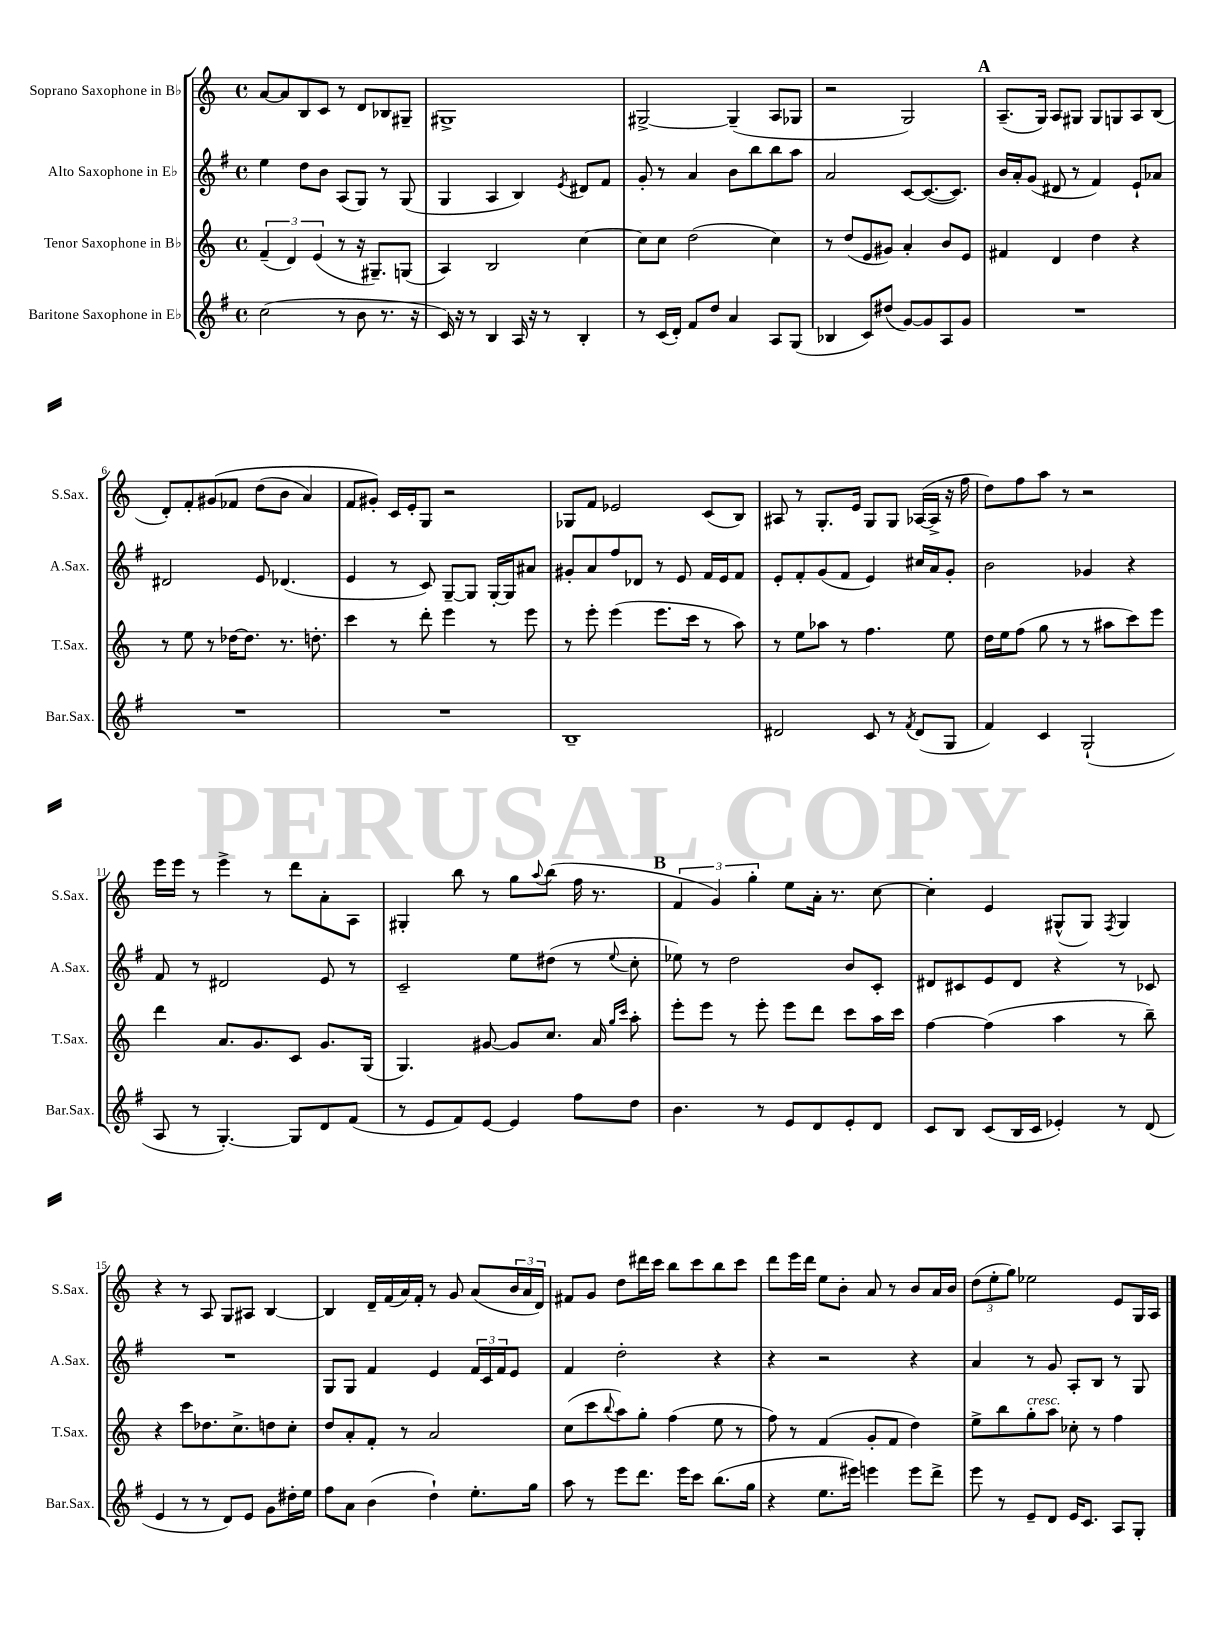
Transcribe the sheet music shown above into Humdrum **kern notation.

**kern	**kern	**kern	**kern
*staff4	*staff3	*staff2	*staff1
*clefG2	*clefG2	*clefG2	*clefG2
*k[f#]	*k[]	*k[f#]	*k[]
*M4/4	*M4/4	*M4/4	*M4/4
*met(c)	*met(c)	*met(c)	*met(c)
(2cc	(6f~	4ee	[8a
.	.	.	8a]
.	6d)	.	.
.	.	8dd	8B
.	(6e	.	.
.	.	8b	8c
8r	8r	(8A	8r
8b	16r	8G)	8d
.	8.G#~)	.	.
8.r	.	8r	8B-
.	(8G	(8G	8G#~
16r	.	.	.
=	=	=	=
16c)	4A)	4G	1G#^
16r	.	.	.
8r	.	.	.
4B	2B	4A	.
16A	.	4B)	.
16r	.	.	.
8r	.	.	.
.	.	8qe	.
4B'	[4cc	8d#	.
.	.	8f#	.
=	=	=	=
8r	8cc]	8g'	[2G#^
(16c	8cc	8r	.
16d')	.	.	.
8f#	(2dd	4a	.
8dd	.	.	.
4a	.	8b	(4G#~]
.	.	8bb	.
8A	4cc)	8bb	8A
(8G	.	8aa	8G-
=	=	=	=
4B-	8r	2a	2r
.	(8dd	.	.
8c)	8e	.	.
(8dd#	8g#)	.	.
[8g)	4a'	[8c	2G)
8g]	.	(8.c_	.
8A	8b	.	.
.	.	8.c])	.
8g	8e	.	.
=	=	=	=
1r	4f#	16b	(8.A~
.	.	16a'	.
.	.	(8g	.
.	.	.	16G)
.	4d	8d#	8A
.	.	8r	8G#
.	4dd	4f#)	8G#
.	.	.	8G
.	4r	8e`	8A
.	.	8a-	(8B
=	=	=	=
1r	8r	2d#	8d')
.	8ee	.	8f'
.	8r	.	&(8g#
.	[16dd-	.	8f-
.	8.dd-]	.	.
.	.	8e	(8dd
.	8.r	(4.d-	8b
.	.	.	4a)
.	8.dd'	.	.
=	=	=	=
1r	4ccc	4e	8f
.	.	.	8g#'&)
.	8r	8r	16c
.	.	.	16e'
.	8ddd'	8c)	8G
.	4eee	[8G~	2r
.	.	8G]	.
.	8r	[16G'	.
.	.	16G]	.
.	8eee	8a#	.
=	=	=	=
1B~	8r	8g#'	8G-
.	8eee'	8a	8f
.	(4eee	8ff#	2e-
.	.	8d-	.
.	8.eee	8r	.
.	.	8e	.
.	16ccc	.	.
.	8r	16f#	(8c
.	.	16e	.
.	8aa)	8f#	8B)
=	=	=	=
2d#	8r	8e'	8A#
.	8ee	8f#'	8r
.	8aa-	(8g	8.G'
.	8r	8f#	.
.	.	.	16e
8c	4.ff	4e)	8G
8r	.	.	8G
8qf#	.	.	.
(8d#	.	16cc#	([16A-
.	.	16a	16A-^]
8G	8ee	8g'	16r
.	.	.	16ff
=	=	=	=
4f#)	16dd	2b	8dd)
.	16ee	.	.
.	(8ff	.	8ff
4c	8gg	.	8aa
.	8r	.	8r
(2G`	8r	4g-	2r
.	8aa#	.	.
.	8ccc)	4r	.
.	8eee	.	.
=	=	=	=
8A	4ddd	8f#	16eee
.	.	.	16eee
8r	.	8r	8r
[4.G')	8.a	2d#	4eee^
.	8.g	.	.
.	.	.	8r
8G]	8c	.	8ddd
8d	8.g	8e	8a'
(8f#	.	8r	8A
.	(16G	.	.
=	=	=	=
8r	4.G)	2c~	4G#'
8e	.	.	.
8f#)	.	.	8bb
[8e	[8g#	.	8r
4e]	8g#]	8ee	8gg
.	.	.	8qqaa
.	8.cc	(8dd#	(8bb
8ff#	.	8r	16ff
.	16a	.	8.r
.	16qqgg	.	.
.	16qqccc	8qqee	.
8dd	8aa'	8cc'	.
=	=	=	=
4.b	8eee'	8ee-)	6f
.	8eee	8r	.
.	.	.	6g)
.	8r	2dd	.
.	.	.	6gg'
8r	8eee'	.	.
8e	8eee	.	8ee
8d	8ddd	.	16a'
.	.	.	8.r
8e'	8ccc	8b	.
8d	16aa	8c'	[8cc
.	16ccc	.	.
=	=	=	=
8c	[4ff	8d#	4cc']
8B	.	8c#	.
(8c	(4ff]	8e	4e
16B	.	8d#	.
16c	.	.	.
4e-')	4aa	4r	(8G#^^
.	.	.	8G#)
.	.	.	8qF
8r	8r	8r	4G#
(8d	8bb~)	8c-	.
=	=	=	=
4e	4r	1r	4r
8r	8ccc	.	8r
8r	8.dd-	.	8A
8d)	.	.	8G
.	8.cc^	.	.
8e	.	.	8A#
8g	8dd	.	[4B
16dd#'	8cc'	.	.
16ee	.	.	.
=	=	=	=
8ff#	8dd	8G	4B]
8a	8a'	8G	.
(4b	8f'	4f#	16d~
.	.	.	(16f
.	8r	.	16a)
.	.	.	16f'
4dd`)	2a	4e	8r
.	.	.	8g
8.ee'	.	24f#	(8a
.	.	24c	.
.	.	24f#	.
.	.	8e	24b
.	.	.	24a
16gg	.	.	.
.	.	.	24d)
=	=	=	=
8aa	(8cc	4f#	8f#
8r	8ccc	.	8g
.	8qqbb	.	.
8eee	8aa)	2dd'	8dd
8.ddd	8gg'	.	16ddd#
.	.	.	16ccc
.	(4ff	.	8bb
16eee	.	.	.
8ccc	.	.	8ccc
(8.bb	8ee	4r	8bb
.	8r	.	8ccc
16gg	.	.	.
=	=	=	=
4r	8ff)	4r	8ddd
.	8r	.	16eee
.	.	.	16ddd
8.ee	(4f	2r	8ee
.	.	.	8b'
16eee#)	.	.	.
4eee	8g'	.	8a
.	8f	.	8r
8eee	4dd)	4r	8b
8ddd^	.	.	16a
.	.	.	16b
=	=	=	=
8eee	8ee^	4a	(12dd
.	.	.	12ee'
8r	8bb	.	.
.	.	.	12gg)
8e~	8gg'	8r	2ee-
8d	8aa	8g	.
16e	8cc-'	8A'	.
8.c	.	.	.
.	8r	8B	.
8A	4ff	8r	8e
8G'	.	8G	16G
.	.	.	16A
==	==	==	==
*-	*-	*-	*-
